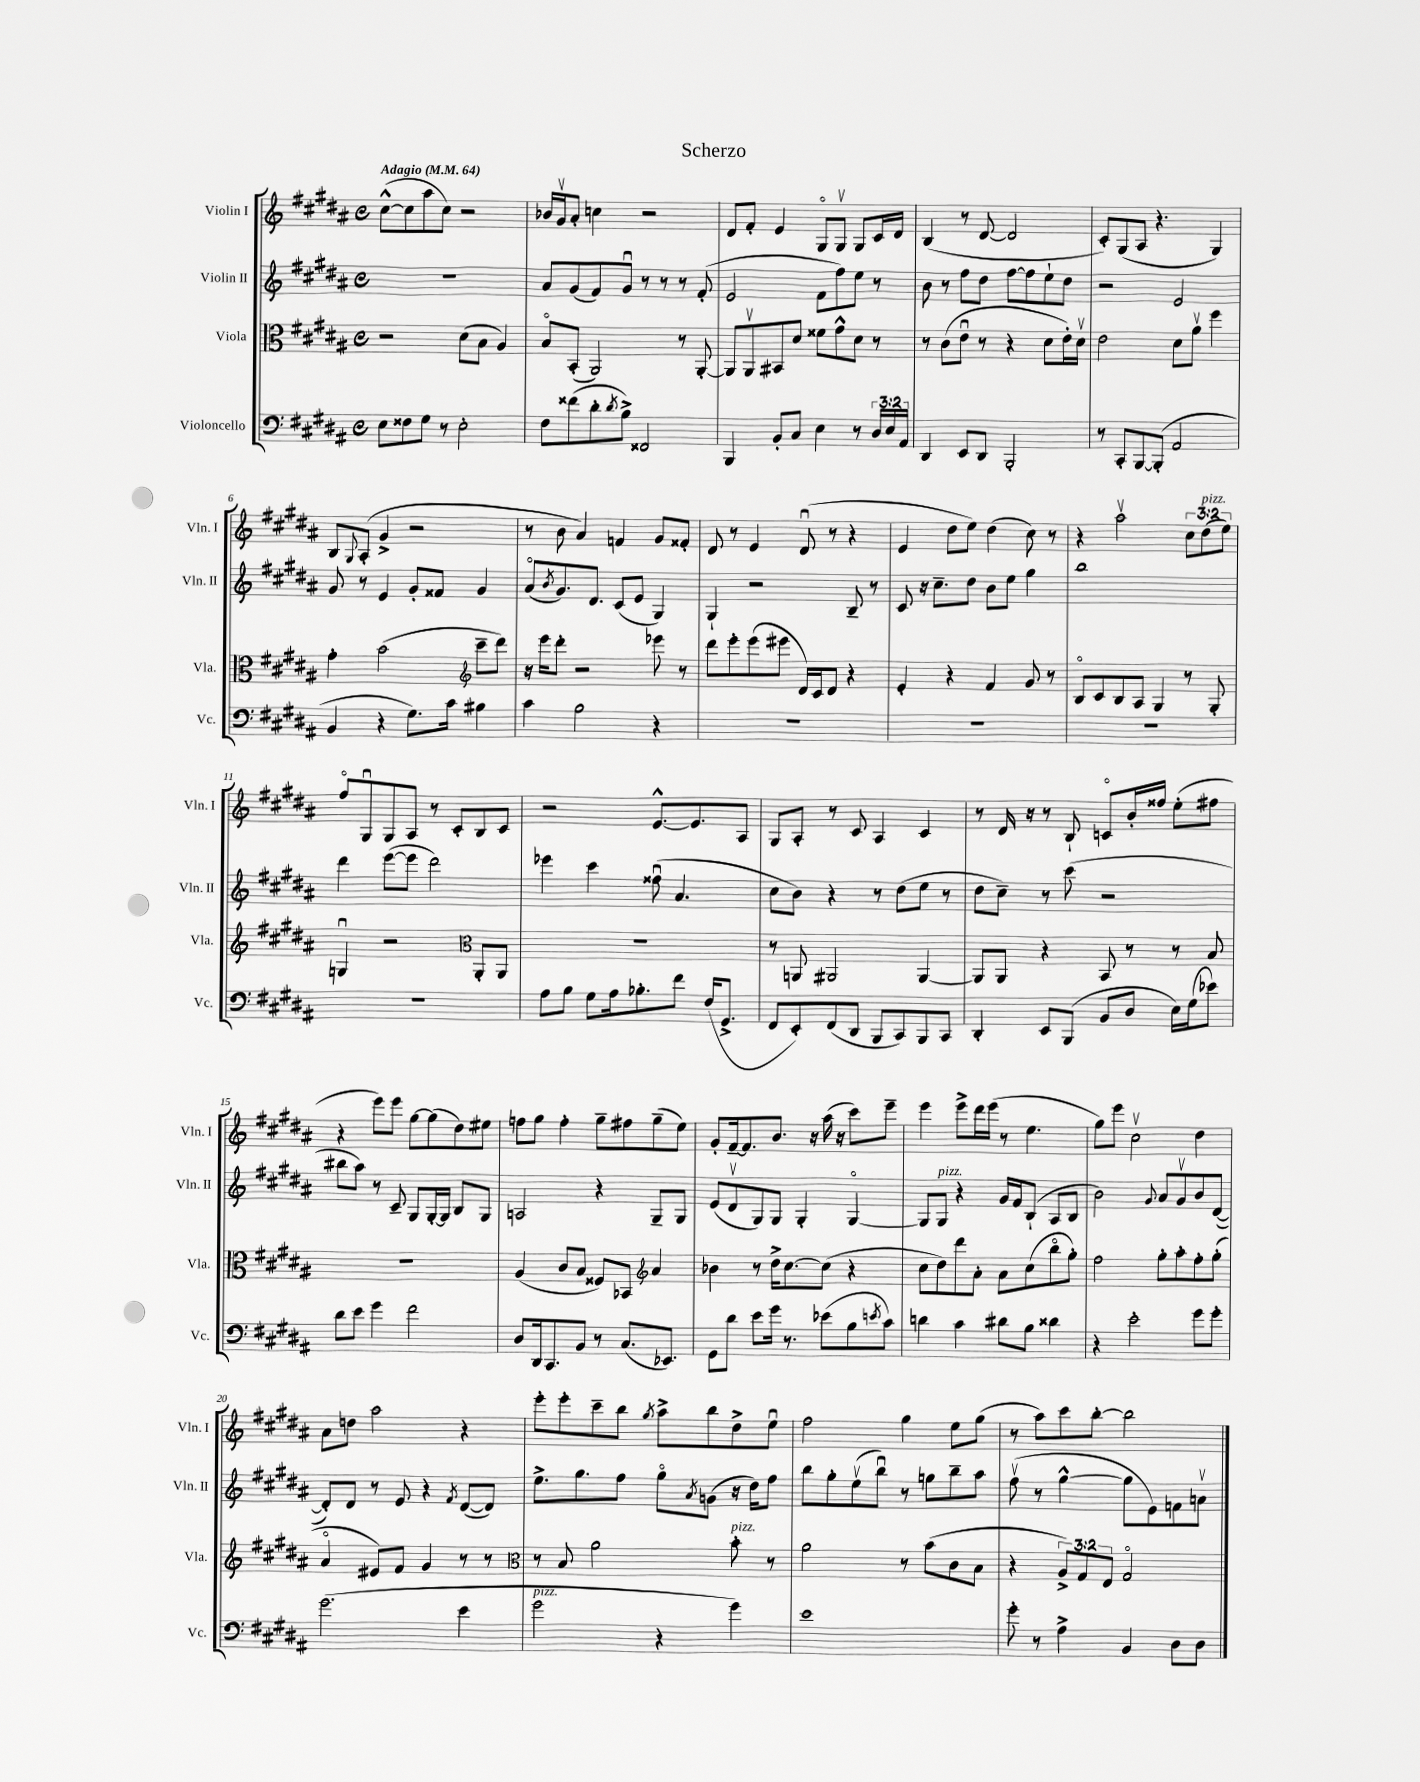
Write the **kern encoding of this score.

**kern	**kern	**kern	**kern
*part4	*part3	*part2	*part1
*staff4	*staff3	*staff2	*staff1
*I"Violoncello	*I"Viola	*I"Violin II	*I"Violin I
*I'Vc.	*I'Vla.	*I'Vln. II	*I'Vln. I
*clefF4	*clefC3	*clefG2	*clefG2
*k[f#c#g#d#a#]	*k[f#c#g#d#a#]	*k[f#c#g#d#a#]	*k[f#c#g#d#a#]
*M4/4	*M4/4	*M4/4	*M4/4
*met(c)	*met(c)	*met(c)	*met(c)
*MM64	*MM64	*MM64	*MM64
=1	=1	=1	=1
!	!	!	!LO:TX:a:B:t=Adagio
8E\L	2r	1r	([8cc#^^\L
8F##X\	.	.	8cc#\]
8G#\J	.	.	8aa#\
8r	.	.	8cc#\J)
2E'\	(8d#\L	.	2r
.	8B\J	.	.
.	4A#/)	.	.
=2	=2	=2	=2
8F#\L	8B/L	8a#/L	16b-X/LL
.	.	.	16g#v/J
(8f##X\	(8BB'/J	(8g#/	8a#'/J
8d#'\	2AA#/)	8f#/)	4ccn\
8qd#/	.	.	.
8B^\J)	.	8g#u/J	.
2FF##X/	.	8r	2r
.	.	8r	.
.	8r	8r	.
.	[8AA#'/	(8f#'/	.
=3	=3	=3	=3
4BBB/	8AA#/L]	2e/	8d#/L
.	8AA#v/	.	8f#'/J
8BB'/L	8BB#X/	.	4e/
8C#/J	8d#/J	.	.
4E\	8f##X\L	8f#\L	8G#/L
.	8g#^^\	8ff#\)	8G#v/J
8r	8d#\J	8ee\J	8G#/L
24D#/LL	8r	8r	16c#/L
24E/	.	.	.
.	.	.	16d#/JJ
24AA#/JJ	.	.	.
=4	=4	=4	=4
4DD#/	8r	8b\	(4B/
.	(8c#\L	8r	.
8EE/L	8eu\J	8ff#\L	8r
8DD#/J	8r	8dd#\J	[8d#/
2BBB'/	4r	[8ff#\L	2d#/]
.	.	8ff#\]	.
.	8d#\L	8ee`\	.
.	16e'\L)	8dd#\J	.
.	16d#v\JJ	.	.
=5	=5	=5	=5
8r	2e\	2r	8c#'/L)
8CC#'/L	.	.	(8G#/
[8BBB/	.	.	8A#/J
(8BBB'/J]	.	.	4.r
2AA#/	8d#\L	2e/	.
.	8a#v\J	.	.
.	4ff#\	.	4G#/)
!!LO:LB:g=z
=6	=6	=6	=6
4BB/	4g#'\	8g#/	8B/L
.	.	.	8qqG#/
.	.	8r	(8A#'/J
4r	(2b\	4e/	4g#^/
8.G#\L)	.	8g#'/L	2r
.	.	8f##X/J	.
16c#\Jk	.	.	.
*	*clefG2	*	*
4B#X\	8ccc#~\L	4g#/	.
.	8ddd#\J)	.	.
=7	=7	=7	=7
4c#\	16r	(8a#/L	8r
.	16eee\KL	.	.
.	.	8qb/	.
.	8ddd#'\J	8.g#/)	8b\
2B\	2r	.	4a#/)
.	.	8.d#/J	.
.	.	(8c#/L	4fn/
.	.	8e/J	.
4r	8eee-X\	4G#/)	8g#/L
.	8r	.	8f##X'/J
=8	=8	=8	=8
1r	8ddd#\L	4G#`/	8d#/
.	8eee'\	.	8r
.	(8eee\	2r	4e/
.	8eee#X\J	.	.
.	16d#/LL)	.	(8d#u/
.	16c#/J	.	.
.	8d#/J	.	8r
.	4r	8B~/	4r
.	.	8r	.
=9	=9	=9	=9
1r	4e'/	8c#/	4e/
.	.	16r	.
.	.	8.cc#~\L	.
.	4r	.	8dd#\L
.	.	8dd#\J	8ee\J)
.	4f#/	8b\L	(4dd#\
.	.	8ee\J	.
.	8g#/	4gg#\	8cc#\)
.	8r	.	8r
=10	=10	=10	=10
1r	8B/L	1bb	4r
.	8c#/	.	.
.	8B/	.	2aa#v\
.	8A#/J	.	.
.	4G#/	.	.
.	8r	.	12cc#\L
!	!	!	!LO:TX:a:i:t=pizz.
.	.	.	(12dd#\
.	8G#'/	.	.
.	.	.	12ee\J)
!!LO:LB:g=z
=11	=11	=11	=11
1r	4Gnu/	4ddd#\	8ff#/L
.	.	.	8G#u/
.	2r	([8eee\L	8G#/
.	.	8eee\J]	8A#/J
.	.	2ddd#\)	8r
.	.	.	8c#'/L
*	*clefC3	*	*
.	8AA#'/L	.	8B/
.	8AA#/J	.	8c#/J
=12	=12	=12	=12
8A#\L	1r	4eee-X\	2r
8B\J	.	.	.
8G#\L	.	4ccc#\	.
16A#\k	.	.	.
8.B-X'\	.	.	.
.	.	(8ff##Xu\	[8.e^^/L
8f#\J	.	4.a#/	.
.	.	.	8.e/]
(16F#/KL	.	.	.
8.GG#^/J	.	.	.
.	.	.	8A#/J
=13	=13	=13	=13
8FF#/L	8r	8cc#\L	8G#/L
8EE'/)	8AAn/	8b\J)	8A#'/J
(8FF#/	2AA#X/	4r	8r
8DD#/J	.	.	8c#/
8BBB/L	.	8r	4A#/
8CC#/)	.	(8dd#\L	.
8BBB/	[4AA#/	8ee\J	4c#/
8CC#/J	.	8r	.
=14	=14	=14	=14
4DD#'/	8AA#/L]	8dd#\L	8r
.	8AA#/J	8cc#~\J)	16d#/
.	.	.	16r
8EE/L	4r	8r	8r
(8BBB/J	.	(8ccc#\	8B`/
8BB/L	8BB/	2r	8cn/L
8D#/J	8r	.	16b'/L
.	.	.	16ff##X/JJ
16E\LL)	8r	.	(8ee'\L
(16G#\J	.	.	.
8e-X\J)	8B/	.	8ff#X\J
!!LO:LB:g=z
=15	=15	=15	=15
8d#\L	1r	8bb#X\L	4r
8e\J	.	8aa#\J)	.
4g#\	.	8r	8eee\L)
.	.	8c#~/	8eee\J
2f#\	.	8G#/L	[8gg#\L
.	.	[16G#'/L	(8gg#\]
.	.	16G#/JJ]	.
.	.	8B/L	8dd#\)
.	.	8G#/J	8ee#X\J
=16	=16	=16	=16
8D#/L	(4A#/	2An/	8ffn\L
16DD#/k	.	.	8gg#\J
8.CC#/	.	.	.
.	8c#/L	.	4ff'\
8BB/J	8B/J	.	.
8r	8F##X/L)	4r	8gg#~\L
(8.C#/L	8BB-X/J	.	8ff#X\
*	*clefG2	*	*
.	4a#/	8G#~/L	(8gg#~\
8.EE-X/J)	.	.	.
.	.	8G#/J	8ee\J)
=17	=17	=17	=17
8GG#\L	4b-X\	(8e/L	8g#'/L
8d#\J	.	8d#v/	[16f#~/k
.	.	.	8.f#/]
8e\L	8r	8G#/)	.
16g#\Jk	16dd#^\KL	8G#/J	8.b/J
8.r	[8.cc#\	.	.
.	.	4G#'/	.
.	.	.	16r
(8e-X\L	(8cc#\J]	.	(16aa#\
.	.	.	16r
8B\	4r	[4G#/	8ccc#\L)
8qen/	.	.	.
8c#\J)	.	.	8eee~\J
=18	=18	=18	=18
4dn\	8cc#\L	8G#/L]	4eee\
!	!	!LO:TX:a:i:t=pizz.	!
.	8dd#\)	8G#/J	.
4c#\	8ddd#\	4r	8eee^\L
.	8a#'\J	.	16ddd#\L
.	.	.	(16eee\JJ
8d#X\L	8a#\L	16g#/LL	8r
.	.	16f#/J	.
8B\J	(8cc#\	(8B`/J	4.ee\
4d##X\	8bb\	8A#/L	.
.	8gg#'\J)	8B/J	.
=19	=19	=19	=19
4r	2ff#\	2b\)	8gg#\L)
.	.	.	8eee\J
2e'\	.	.	2cc#v\
.	.	8qqg#/	.
.	8gg#'\L	8a#/L	.
.	8aa#'\	8g#v/	.
8g#\L	8ff#'\	8b/	4dd#\
8g#'\J	(8gg#'\J	([8d#/J	.
!!LO:LB:g=z
=20	=20	=20	=20
(2.g#\	4a#/	8d#'/L])	8a#\L
.	.	8d#/J	8ddn\J
.	8e#X/L)	8r	2aa#\
.	8f#/J	8e/	.
.	4g#/	4r	.
.	.	8qf#/	.
4e\	8r	([8d#/L	4r
.	8r	8d#/J])	.
=21	=21	=21	=21
*	*clefC3	*	*
!LO:TX:a:i:t=pizz.	!	!	!
2g#\	8r	8.ee^\L	8eee'\L
.	8B/	.	8eee'\
.	.	8.gg#\	.
.	2a#\	.	8ccc#~\
.	.	8ff#\J	8bb\J
.	.	.	8qgg#/
4r	.	8gg#\L	8aa#^\L
.	.	8qa#/	.
.	.	(8gn\J	8bb\
!	!LO:TX:a:i:t=pizz.	!	!
4g#\)	8b'\	16r	8dd#^\
.	.	16dd#\KL)	.
.	8r	8ff#\J	8eeu\J
=22	=22	=22	=22
1e	2a#\	8bb\L	2ff#\
.	.	8gg#'\	.
.	.	(8eev\	.
.	.	8bbu\J)	.
.	8r	8r	4gg#\
.	(8b\L	8ggn\L	.
.	8c#\	8bb~\	8ee\L
.	8B\J	8aa#\J	(8gg#\J
=23	=23	=23	=23
8g#'\	4r	(8ff#v\	8r
8r	.	8r	8aa#\L)
4A#^\	12A#^/L)	[4gg#^^\	8ccc#\
.	12G#/	.	.
.	.	.	[8bb'\J
.	12E/J	.	.
4BB/	2G#/	8gg#\L]	2bb\]
.	.	8e\)	.
8D#\L	.	8fn\	.
8D#\J	.	8anv\J	.
==	==	==	==
*-	*-	*-	*-
